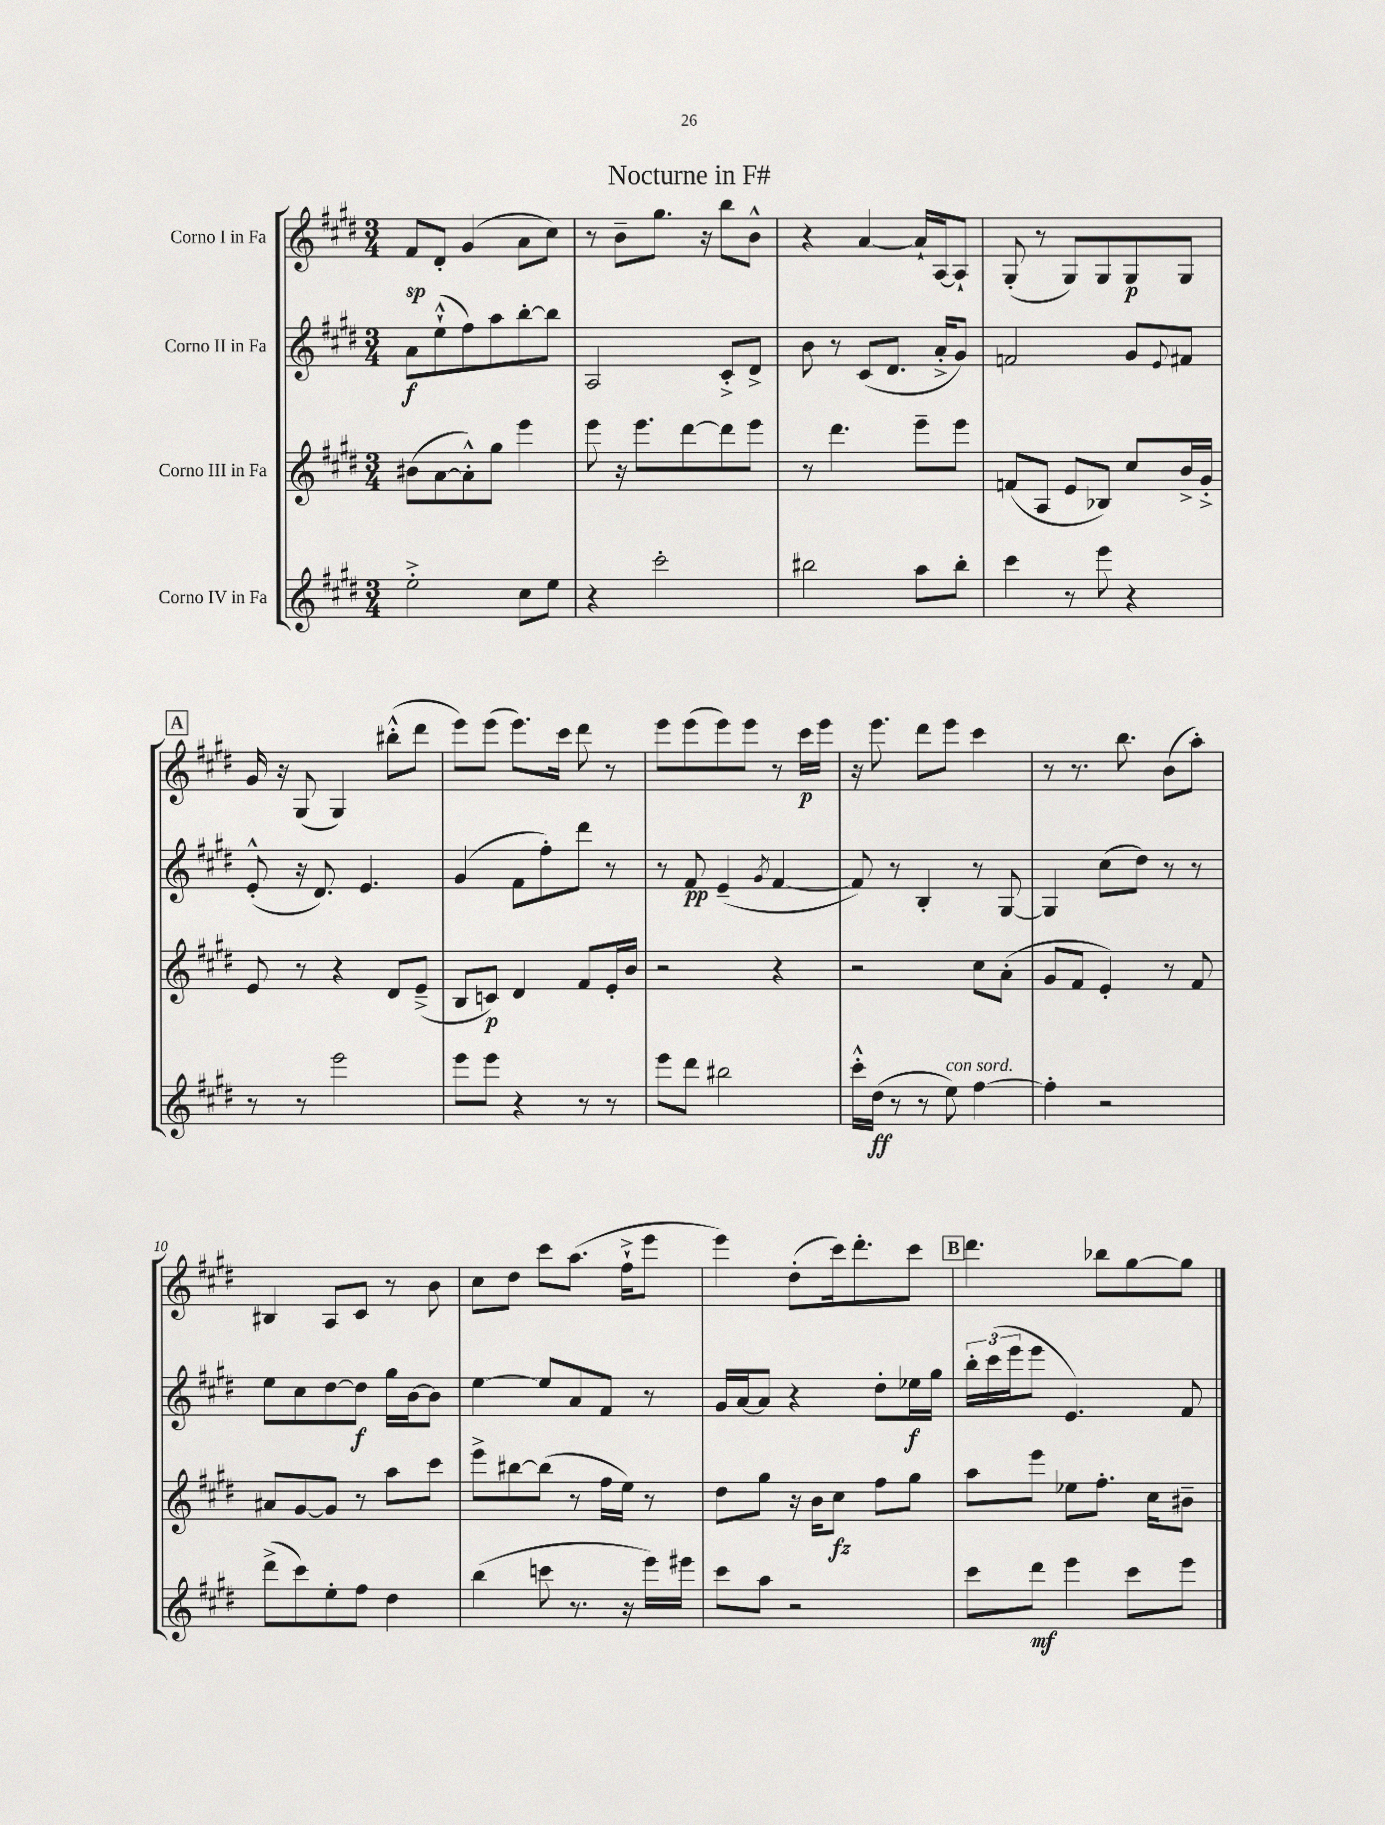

**kern	**dynam	**kern	**dynam	**kern	**dynam	**kern	**dynam
*part4	*part4	*part3	*part3	*part2	*part2	*part1	*part1
*staff4	*staff4	*staff3	*staff3	*staff2	*staff2	*staff1	*staff1
*I"Corno IV in Fa	*	*I"Corno III in Fa	*	*I"Corno II in Fa	*	*I"Corno I in Fa	*
*clefG2	*	*clefG2	*	*clefG2	*	*clefG2	*
*k[f#c#g#d#]	*	*k[f#c#g#d#]	*	*k[f#c#g#d#]	*	*k[f#c#g#d#]	*
*M3/4	*	*M3/4	*	*M3/4	*	*M3/4	*
=1	=1	=1	=1	=1	=1	=1	=1
2ee'^\	.	(8b#X\L	.	8a\L	f	8f#/L	sp
.	.	[8a\	.	(8ee`^^\	.	8d#'/J	.
.	.	8a'^^\])	.	8ff#\)	.	(4g#/	.
.	.	8gg#\J	.	8aa\	.	.	.
8cc#\L	.	4eee\	.	[8bb'\	.	8a\L	.
8ee\J	.	.	.	8bb\J]	.	8cc#\J)	.
=2	=2	=2	=2	=2	=2	=2	=2
4r	.	8eee\	.	2A/	.	8r	.
.	.	16r	.	.	.	8b~\L	.
.	.	8.eee\L	.	.	.	.	.
2ccc#'\	.	.	.	.	.	8.gg#\J	.
.	.	[8ddd#\	.	.	.	.	.
.	.	.	.	.	.	16r	.
.	.	8ddd#\]	.	8c#'^/L	.	8bb\L	.
.	.	8eee\J	.	8d#^/J	.	8b^^\J	.
=3	=3	=3	=3	=3	=3	=3	=3
2bb#X\	.	8r	.	8b\	.	4r	.
.	.	4.ddd#\	.	8r	.	.	.
.	.	.	.	(8c#/L	.	[4a/	.
.	.	.	.	8.d#/J	.	.	.
8aa\L	.	8eee~\L	.	.	.	16a`/LL]	.
.	.	.	.	16a'^/KL	.	[16A/J	.
8bb#'\J	.	8eee\J	.	8g#/J)	.	8A`/J]	.
=4	=4	=4	=4	=4	=4	=4	=4
4ccc#\	.	(8fn/L	.	2fn/	.	(8G#'/	.
.	.	8A/J	.	.	.	8r	.
8r	.	8e/L	.	.	.	8G#/L)	.
8eee\	.	8B-X/J)	.	.	.	8G#/	.
4r	.	8cc#/L	.	8g#/L	.	8G#/	p
.	.	.	.	8qqe/	.	.	.
.	.	16b^/L	.	8f#X/J	.	8G#/J	.
.	.	16g#'^/JJ	.	.	.	.	.
!!LO:LB:g=z
!!LO:REH:place=s1:t=A
=5	=5	=5	=5	=5	=5	=5	=5
8r	.	8e/	.	(8e'^^/	.	16g#/	.
.	.	.	.	.	.	16r	.
8r	.	8r	.	16r	.	(8G#/	.
.	.	.	.	8.d#/)	.	.	.
2eee\	.	4r	.	.	.	4G#/)	.
.	.	.	.	4.e/	.	.	.
.	.	8d#/L	.	.	.	(8bb#X'^^\L	.
.	.	(8e~^/J	.	.	.	8ddd#\J	.
=6	=6	=6	=6	=6	=6	=6	=6
8eee\L	.	8B/L	.	(4g#/	.	8eee\L)	.
8eee\J	.	8cn/J)	p	.	.	(8eee\J	.
4r	.	4d#/	.	8f#\L	.	8.eee\L)	.
.	.	.	.	8ff#'\)	.	.	.
.	.	.	.	.	.	16ccc#\Jk	.
8r	.	8f#/L	.	8ddd#\J	.	8ddd#\	.
8r	.	16e'/L	.	8r	.	8r	.
.	.	16b/JJ	.	.	.	.	.
=7	=7	=7	=7	=7	=7	=7	=7
8eee\L	.	2r	.	8r	.	8eee\L	.
8ddd#\J	.	.	.	8f#/	pp	(8eee\	.
2bb#X\	.	.	.	(4e~/	.	8eee\)	.
.	.	.	.	.	.	8eee\J	.
.	.	.	.	8qg#/	.	.	.
.	.	4r	.	[4f#/	.	8r	.
.	.	.	.	.	.	16ccc#\LL	p
.	.	.	.	.	.	16eee\JJ	.
=8	=8	=8	=8	=8	=8	=8	=8
16ccc#'^^\LL	.	2r	.	8f#/])	.	16r	.
(16dd#\JJ	ff	.	.	.	.	8.eee\	.
8r	.	.	.	8r	.	.	.
8r	.	.	.	4B'/	.	8ddd#\L	.
!LO:TX:a:i:t=con sord.	!	!	!	!	!	!	!
8ee\)	.	.	.	.	.	8eee\J	.
[4ff#\	.	8cc#\L	.	8r	.	4ccc#\	.
.	.	(8a'\J	.	[8G#/	.	.	.
=9	=9	=9	=9	=9	=9	=9	=9
4ff#'\]	.	8g#/L	.	4G#/]	.	8r	.
.	.	8f#/J	.	.	.	8.r	.
2r	.	4e'/)	.	(8cc#\L	.	.	.
.	.	.	.	.	.	8.bb\	.
.	.	.	.	8dd#\J)	.	.	.
.	.	8r	.	8r	.	(8b\L	.
.	.	8f#/	.	8r	.	8aa'\J)	.
!!LO:LB:g=z
=10	=10	=10	=10	=10	=10	=10	=10
(8ddd#^\L	.	8a#X/L	.	8ee\L	.	4B#X/	.
8ccc#\)	.	[8g#/	.	8cc#\	.	.	.
8ee'\	.	8g#/J]	.	[8dd#\	.	8A/L	.
8ff#\J	.	8r	.	8dd#\J]	f	8c#/J	.
4dd#\	.	8aa\L	.	16gg#\LL	.	8r	.
.	.	.	.	[16b\J	.	.	.
.	.	8ccc#\J	.	8b\J]	.	8b\	.
=11	=11	=11	=11	=11	=11	=11	=11
(4bb\	.	8eee^\L	.	[4ee\	.	8cc#\L	.
.	.	[8bb#X\	.	.	.	8dd#\J	.
8cccn\	.	(8bb#\J]	.	8ee/L]	.	8ccc#\L	.
8.r	.	8r	.	8a/	.	(8.aa\J	.
.	.	16ff#\LL	.	8f#/J	.	.	.
16r	.	16ee\JJ)	.	.	.	16ff#`^\KL	.
16eee\LL)	.	8r	.	8r	.	8eee\J	.
16eee#X\JJ	.	.	.	.	.	.	.
=12	=12	=12	=12	=12	=12	=12	=12
8ccc#\L	.	8dd#\L	.	16g#/LL	.	4eee\)	.
.	.	.	.	[16a/J	.	.	.
8aa\J	.	8gg#\J	.	8a/J]	.	.	.
2r	.	16r	.	4r	.	(8dd#'\L	.
.	.	16b\KL	.	.	.	.	.
.	.	8cc#\J	fz	.	.	16ccc#\k)	.
.	.	.	.	.	.	8.ddd#'\	.
.	.	8ff#\L	.	8dd#'\L	.	.	.
.	.	8gg#\J	.	16ee-X\L	f	8ccc#\J	.
.	.	.	.	16gg#\JJ	.	.	.
!!LO:REH:place=s1:t=B
=13	=13	=13	=13	=13	=13	=13	=13
8ccc#\L	.	8aa\L	.	24bb'\LL	.	4.ddd#\	.
.	.	.	.	(24ccc#\	.	.	.
.	.	.	.	24eee\J	.	.	.
8ddd#\J	mf	8eee\J	.	8eee\J	.	.	.
4eee\	.	8ee-X\L	.	4.e/)	.	.	.
.	.	8.ff#'\J	.	.	.	8bb-X\L	.
8ccc#\L	.	.	.	.	.	[8gg#\	.
.	.	16cc#\KL	.	.	.	.	.
8eee\J	.	8b#X~\J	.	8f#/	.	8gg#\J]	.
==	==	==	==	==	==	==	==
*-	*-	*-	*-	*-	*-	*-	*-
